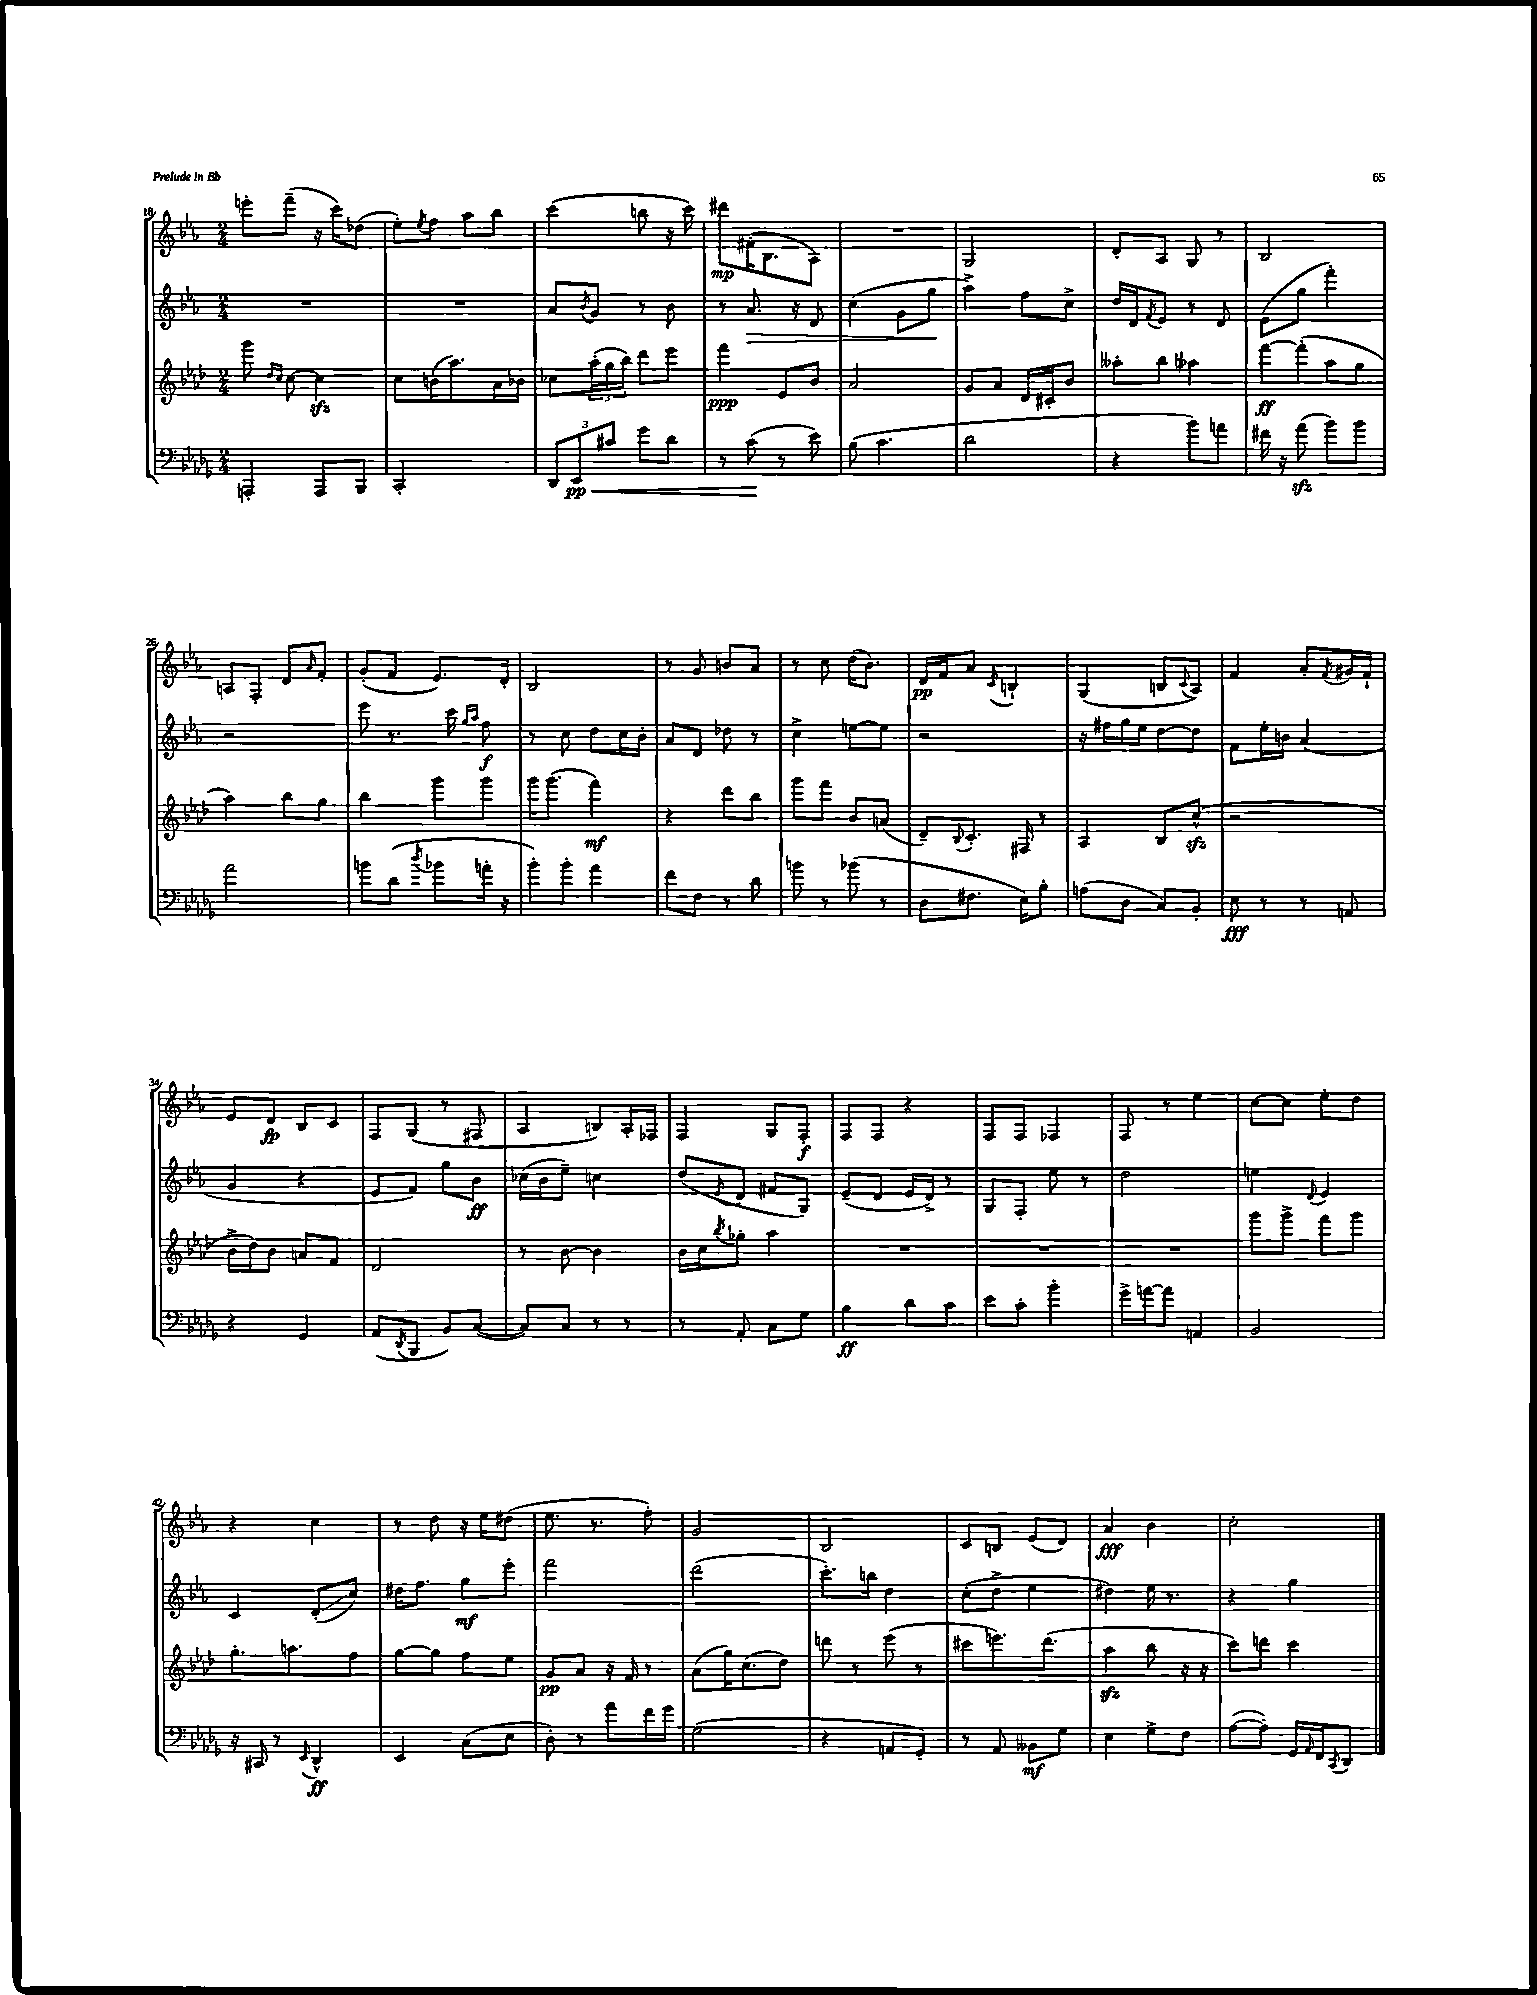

**kern	**kern	**kern	**kern
*staff4	*staff3	*staff2	*staff1
*clefF4	*clefG2	*clefG2	*clefG2
*k[b-e-a-d-g-]	*k[b-e-a-d-]	*k[b-e-a-]	*k[b-e-a-]
*M2/4	*M2/4	*M2/4	*M2/4
4AAA'/	8ggg\	2r	8eee'\L
.	16qqdd-/LL	.	.
.	16qqcc/JJ	.	.
.	[8cc\	.	(8fff~\J
8AAA/L	4cc\]	.	16r
.	.	.	16ccc\LK)
8BBB-/J	.	.	(8dd-\J
=	=	=	=
2CC'/	8cc\L	2r	8ee-'\L)
.	.	.	8qee-/
.	(16b\K	.	8ff\J
.	8.aa-\)	.	.
.	.	.	8aa-\L
.	16a-\L	.	8bb-\J
.	16b-\JJ	.	.
=	=	=	=
12DD-/L	8cc-\L	8a-/L	(4ccc\
12EE-/	.	.	.
.	.	8qb-/	.
.	(24aa-'\L	8g/J	.
12c#/J	24gg\	.	.
.	24bb-\JJ)	.	.
8g-\L	8ddd-\L	8r	8bb\
8d-\J	8eee-\J	8b-\	16r
.	.	.	16ccc\)
=	=	=	=
8r	4fff\	8r	8ddd#\L
(8c\	.	8.a-/	(16f#'\K
.	.	.	8.B-\
8r	8e-/L	.	.
.	.	16r	.
8e-\)	8b-/J	8d/	8A-\J)
=	=	=	=
(8B-\	2a-/	(4cc\	2r
4.c\	.	.	.
.	.	8g\L	.
.	.	8gg\J	.
=	=	=	=
2d-\	8g/L	4aa-^\)	2G/
.	8a-/J	.	.
.	16d-/LL	8ff\L	.
.	16c#'/J	.	.
.	8b-/J	8cc^\J	.
=	=	=	=
4r	8aa--'\L	16dd/LL	8d'/L
.	.	16d/J	.
.	.	8qf/	.
.	8bb-\J	8e-/J	8A-/J
8b-\L)	4aa-\	8r	8G/
8a\J	.	8d/	8r
=	=	=	=
16f#\	[8fff\L	(8e-\L	2B-/
16r	.	.	.
(8a-\	(8fff'\]J	8gg\J	.
8b-\L)	8aa-\L	4fff'\)	.
8b-\J	8gg\J	.	.
=	=	=	=
2a-\	4aa-\)	2r	8A/L
.	.	.	8F'/J
.	8bb-\L	.	8d/L
.	.	.	16qqa-/
.	8gg\J	.	8f'/J
=	=	=	=
8b\L	4bb-\	8eee-\	(8g'/L
(8d-\J	.	8.r	8f/J
8qdd-/	.	.	.
8b-\L	8ggg\L	.	8.e-/L)
.	.	16ccc\	.
.	.	16qqgg/LL	.
.	.	16qqaa-/JJ	.
16a'\Jk	8ggg\J	8ff\	.
16r	.	.	16d'/Jk
=	=	=	=
8b-'\L)	16ggg\LK	8r	2B-/
.	(8.ggg\J	.	.
8b-'\J	.	8cc\	.
4a-\	4fff\)	8dd\L	.
.	.	16cc\L	.
.	.	16b-'\JJ	.
=	=	=	=
8f\L	4r	8a-/L	8r
8F\J	.	8d/J	8g/
8r	8ddd-\L	8dd-\	8b/L
8d-\	8bb-\J	8r	8a-/J
=	=	=	=
8b\	8ggg\L	4cc^\	8r
8r	8fff\J	.	8cc\
(8b-\	8b-/L	[8ee\L	(16dd\LK
.	.	.	8.b-\J)
8r	(8a/J	8ee\]J	.
=	=	=	=
8D-\L	8d-~/L)	2r	16d/LL
.	.	.	16f/J
.	8qqB-/	.	.
8.F#\J	8.c'/J	.	8a-/J
.	.	.	8qc/
.	.	.	4B`/
16E-\LK)	16F#/	.	.
8B-'\J	8r	.	.
=	=	=	=
(8A\L	4A-/	16r	(4G/
.	.	16ff#\LL	.
8D-\J	.	16gg\	.
.	.	16ee-\JJ	.
8C/L)	8B-/L	[8dd\L	8B/L
.	.	.	8qqc/
8BB-'/J	(8cc^^/J	8dd\]J	8A-/J)
=	=	=	=
8E-\	2r	8f\L	4f/
8r	.	16ee-'\L	.
.	.	16b\JJ	.
8r	.	(4a-/	8a-'/L
.	.	.	8qf/
8AA/	.	.	16g#/L
.	.	.	16f`/JJ
=	=	=	=
4r	16b-^\LL	4g/	8e-/L
.	16dd-\J)	.	.
.	8b-\J	.	8d/J
4GG-/	8a/L	4r	8B-/L
.	8f/J	.	8c/J
=	=	=	=
(8AA-/L	2d-/	8e-/L	8F/L
8qDD-/	.	.	.
8BBB-/J	.	8f/J)	(8G/J
8BB-/L)	.	8gg\L	8r
([8C/J	.	8b-\J	8F#/
=	=	=	=
8C/]L)	8r	(16cc-\LL	4A-/
.	.	16b-\J	.
8C/J	[8b-\	8ee-~\J)	.
8r	4b-\]	4cc\	8B/L)
8r	.	.	16A-'/L
.	.	.	16F-/JJ
=	=	=	=
8r	16b-\LL	(8dd/L	4F/
.	16cc\J	.	.
.	8qbb-/	8qe-/	.
8AA-'/	8gg-'\J	8d/J	.
8C\L	4aa-\	8f#/L	8G/L
8G-\J	.	8G/J)	8F'/J
=	=	=	=
4B-\	2r	(8e-~/L	8F/L
.	.	8d/J	8F/J
8d-\L	.	16e-/LL	4r
.	.	16d^/JJ)	.
8c\J	.	8r	.
=	=	=	=
8e-\L	2r	8G/L	8F/L
8c'\J	.	8F'/J	8F/J
4b-'\	.	8ee-\	4F-/
.	.	8r	.
=	=	=	=
16g-^\LL	2r	2dd\	8F/
[16a\J	.	.	.
8a\]J	.	.	8r
4AA/	.	.	4ee-\
=	=	=	=
2BB-/	8ggg\L	4ee\	[8cc\L
.	8ggg^\J	.	8cc\]J
.	.	8qqd/	.
.	8fff\L	4e-/	8ee-'\L
.	8ggg\J	.	8dd\J
=	=	=	=
16r	8.gg'\L	4c/	4r
16CC#/	.	.	.
8r	.	.	.
.	8.aa\	.	.
8qqEE-/	.	.	.
4DD-^^/	.	(8d'/L	4cc\
.	8ff\J	8cc/J)	.
=	=	=	=
4EE-/	[8gg\L	16dd#\LK	8r
.	.	8.ff\J	.
.	8gg\]J	.	8dd\
(8C\L	8ff\L	8gg\L	16r
.	.	.	16ee-\LK
8E-\J	8ee-\J	8eee-'\J	(8dd#\J
=	=	=	=
8D-'\)	8g/L	2fff\	8.ee-\
8r	8a-/J	.	.
.	.	.	8.r
8a-\L	16r	.	.
.	16f/	.	.
16f\L	8r	.	8ff'\)
16g-\JJ	.	.	.
=	=	=	=
(2G-\	(8a-\L	(2ddd\	2g/
.	16gg\K)	.	.
.	(8.cc\	.	.
.	8dd-\J)	.	.
=	=	=	=
4r	8ddd\	8.ccc'\L)	2B-/
.	8r	.	.
.	.	16bb\Jk	.
8AA/L	(8eee-\	4dd\	.
8GG-'/J)	8r	.	.
=	=	=	=
8r	8ccc#\L	(8cc'\L	8c/L
8AA-/	8.eee\)	8dd^\J	8B/J
8BB--\L	.	4ee-\	(8e-/L
.	(8.ddd-\J	.	.
8G-\J	.	.	8d/J)
=	=	=	=
4E-\	4aa-\	4dd#\)	4a-/
8G-^\L	8bb-\	16ee-\	4b-\
.	.	8.r	.
8F\J	16r	.	.
.	16r	.	.
=	=	=	=
([8A-\L	8ccc\L)	4r	2cc'\
8A-'\]J)	8ddd\J	.	.
16GG-/LL	4ccc\	4gg\	.
16qqAA-/	.	.	.
16FF/J	.	.	.
8qCC/	.	.	.
8DD-/J	.	.	.
==	==	==	==
*-	*-	*-	*-
